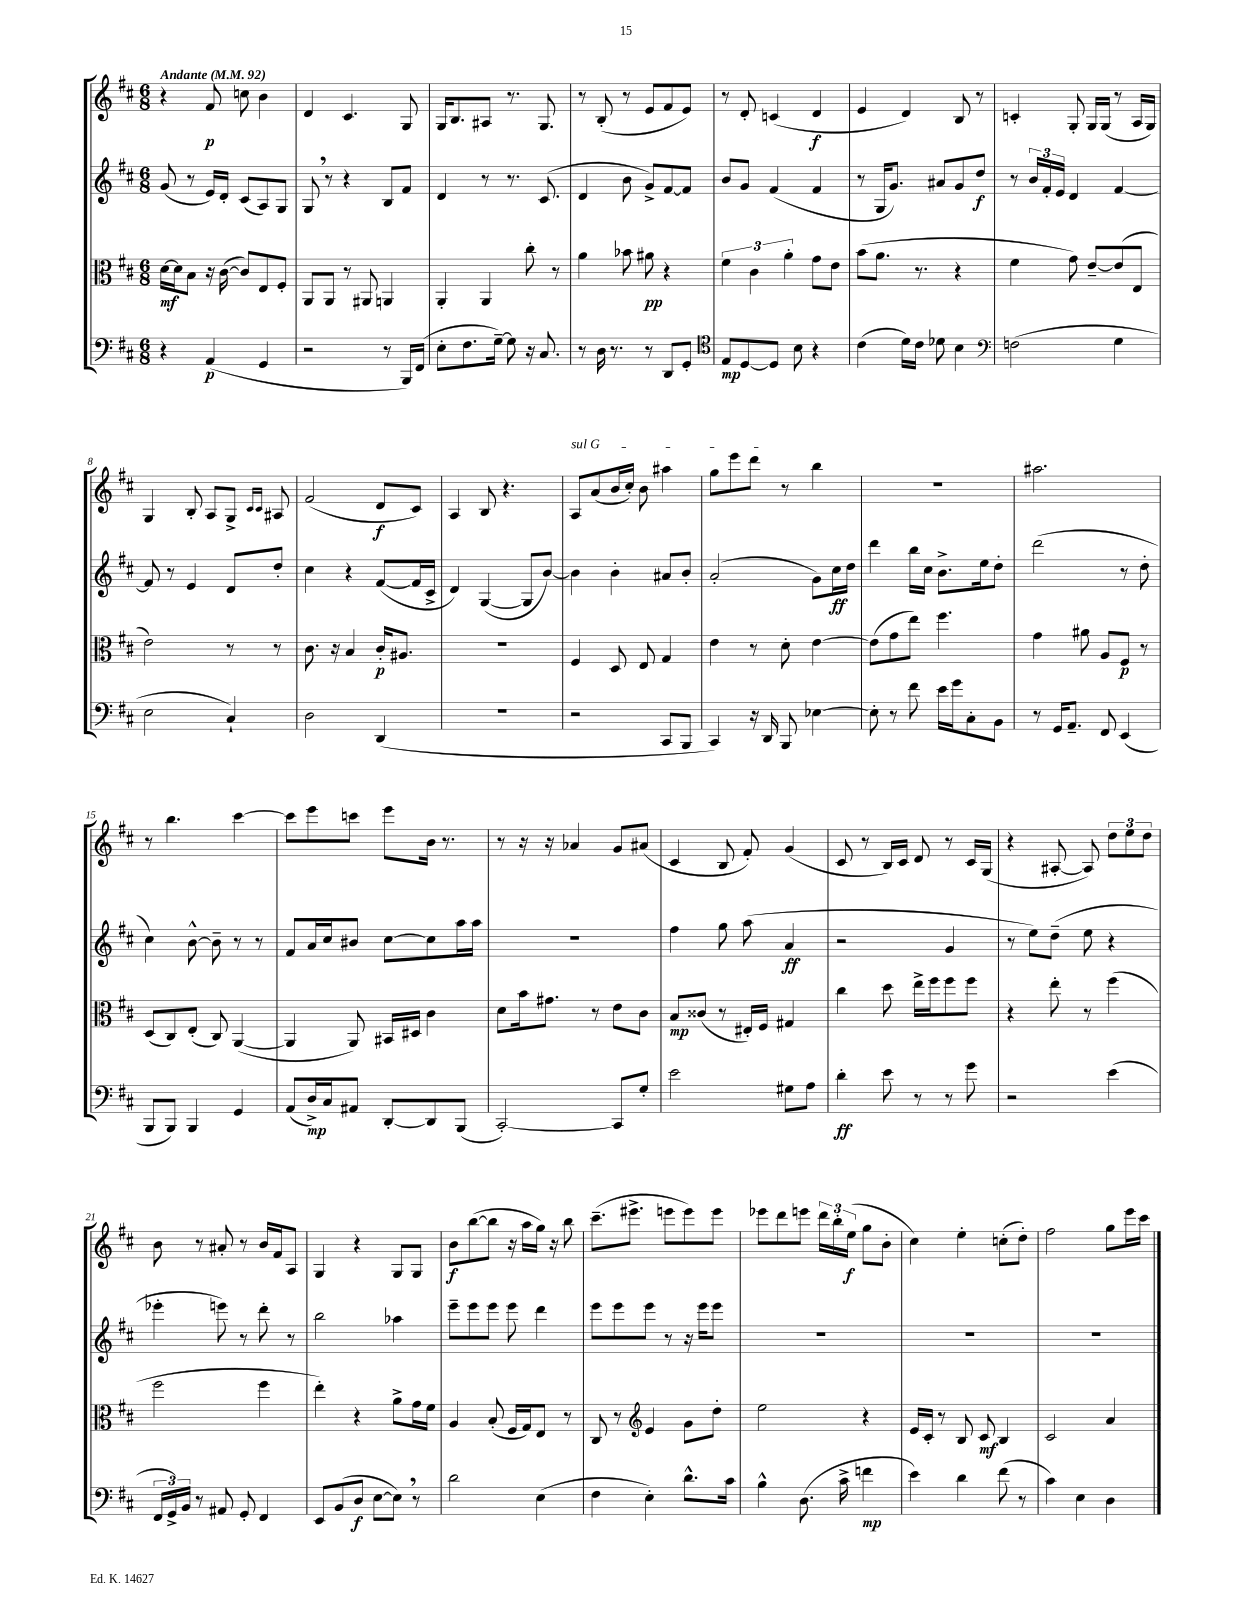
<<
\new StaffGroup <<
\new Staff = "s0" {
    \clef treble \key d \major \numericTimeSignature \time 6/8 \tempo "Andante" 4 = 92
    \autoBeamOff r4 fis'8\p c''8 b'4 |
    d'4 cis'4. g8 |
    g16[ b8. ais8] r8. g8. |
    r8 b8-.( r8 e'8[ fis'8 e'8]) |
    r8 d'8-. c'4( d'4\f |
    e'4 d'4) b8 r8 |
    c'4-. g8-. g16[ g16]( r8 a16[ g16]) |
    g4 b8-. a8[ g8]-> \grace { cis'16[ cis'16] } ais8 |
    fis'2( d'8[\f cis'8]) |
    a4 b8 r4. |
    \once \override TextSpanner.bound-details.left.text = \markup { \italic "sul G" } a8[\startTextSpan a'8( b'16 cis''16]-.) b'8 ais''4 |
    g''8[ e'''8 d'''8]\stopTextSpan r8 b''4 |
    R2. |
    ais''2. |
    r8 b''4. cis'''4~ |
    cis'''8[ e'''8 c'''8] e'''8[ b'16] r8. |
    r8 r16 r16 aes'4 g'8[ ais'8]( |
    cis'4 b8 fis'8-.) g'4( |
    cis'8 r8 b16[) cis'16] d'8 r8 cis'16[ g16]( |
    r4 ais8~-. ais8) \tuplet 3/2 { d''8[ e''8 d''8] } |
    b'8 r8 ais'8-. r8 b'16[ fis'16 a8] |
    g4 r4 g8[ g8] |
    b'8[\f b''8~( b''8] r16 a''16[ g''16]) r16 b''8 |
    cis'''8.[--( eis'''8.]-> e'''8[ e'''8) e'''8] |
    ees'''8[ d'''8 e'''8] \tuplet 3/2 { d'''16[ b''16-. e''16]\f( } g''8[ b'8]-. |
    cis''4) e''4-. c''8[-.( d''8]-.) |
    fis''2 g''8[ e'''16 cis'''16] \bar "|." |
}
\new Staff = "s1" {
    \clef treble \key d \major \numericTimeSignature \time 6/8
    \autoBeamOff g'8( r8 e'16[) d'16]-. cis'8[( a8) g8] |
    g8 \breathe r8 r4 b8[ fis'8] |
    d'4 r8 r8. cis'8.( |
    d'4 b'8 g'8[->) fis'8~ fis'8] |
    b'8[ g'8] fis'4( fis'4 |
    r8 g16[ g'8.]) ais'8[ g'8 d''8]\f |
    r8 \tuplet 3/2 { b'16[ fis'16-. e'16] } d'4 fis'4~ |
    fis'8 r8 e'4 d'8[ d''8]-. |
    cis''4 r4 fis'8[~( fis'16 cis'16]-> |
    d'4) g4~( g8[ b'8]~) |
    b'4 b'4-. ais'8[ b'8]-. |
    a'2-.( g'8[) cis''16\ff d''16] |
    d'''4 b''16[ cis''16] b'8.[-> e''16 d''8]-. |
    d'''2( r8 d''8-. |
    cis''4) b'8~-^ b'8-- r8 r8 |
    fis'8[ a'16 cis''16 bis'8] cis''8[~ cis''8 a''16 a''16] |
    R2. |
    fis''4 g''8 a''8( a'4\ff |
    r2 g'4 |
    r8 e''8[) d''8]--( e''8 r4 |
    ees'''4-. e'''8) r8 d'''8-. r8 |
    b''2 aes''4 |
    e'''8[-- e'''8 e'''8] e'''8 d'''4 |
    e'''8[ e'''8 e'''8] r8 r16 e'''16[ e'''8] |
    R2. |
    R2. |
    R2. \bar "|." |
}
\new Staff = "s2" {
    \clef alto \key d \major \numericTimeSignature \time 6/8
    \autoBeamOff d'16[~\mf d'16 b8] r16 cis'16~( cis'8[) e8 fis8]-. |
    a,8[ a,8] r8 ais,8 a,4 |
    a,4-. a,4 cis''8-. r8 |
    a'4 bes'8 ais'8\pp r4 |
    \tuplet 3/2 { fis'4 cis'4 a'4-. } g'8[ e'8] |
    b'8[( a'8.] r8. r4 |
    fis'4 g'8) e'8[~-- e'8( e8] |
    e'2) r8 r8 |
    cis'8. r16 b4 cis'16[-.\p ais8.] |
    R2. |
    fis4 d8 e8 g4 |
    e'4 r8 d'8-. e'4~ |
    e'8[( g'8 e''8]) fis''4. |
    g'4 ais'8 a8[ fis8]\p r8 |
    d8[( cis8) e8]-.( cis8) a,4~( |
    a,4 a,8) bis,16[ dis16] cis'4 |
    d'8[ b'16 gis'8.] r8 e'8[ cis'8] |
    b8[\mp cisis'8]( r8 eis16[-.) fis16] gis4 |
    cis''4 d''8 e''16[-> fis''16 fis''8 fis''8] |
    r4 e''8-. r8 fis''4( |
    fis''2 fis''4 |
    e''4-.) r4 a'8[-> g'16 fis'16] |
    a4 b8-.( fis16[ g16) e8] r8 |
    cis8 r8 \clef treble e'4 g'8[ d''8]-. |
    e''2 r4 |
    e'16[ cis'16]-. r8 b8 cis'8\mf b4 |
    cis'2 a'4 \bar "|." |
}
\new Staff = "s3" {
    \clef bass \key d \major \numericTimeSignature \time 6/8
    \autoBeamOff r4 a,4\p( g,4 |
    r2 r8 b,,16[) fis,16]( |
    e8[-. fis8. g16]~--) g8 r16 cis8. |
    r8 d16 r8. r8 d,8[ g,8]-. |
    \clef tenor e8[\mp d8~ d8] b8 r4 |
    cis'4( d'16[) cis'16] des'8 b4 |
    \clef bass f2( g4 |
    e2 cis4-!) |
    d2 d,4( |
    R2. |
    r2 cis,8[ b,,8] |
    cis,4) r16 d,16 b,,8 ees4~ |
    ees8-. r8 fis'8 e'16[ g'16 cis8-. b,8] |
    r8 g,16[ a,8.]-- fis,8 e,4( |
    b,,8[ b,,8]) b,,4 g,4 |
    a,8[( d16->\mp) cis16 ais,8] d,8[~-. d,8 b,,8]( |
    cis,2~-.) cis,8[ g8]-. |
    e'2 gis8[ a8] |
    d'4-.\ff e'8 r8 r8 g'8 |
    r2 e'4( |
    \tuplet 3/2 { fis,16[ g,16->) b,16] } r8 ais,8 g,8-. fis,4 |
    e,8[ b,8( d8]\f e8[~ e8]) \breathe r8 |
    d'2 e4( |
    fis4 e4-.) d'8.[-^ cis'16] |
    b4-^ d8.( cis'16-> f'4\mp |
    e'4) d'4 fis'8( r8 |
    cis'4) e4 d4 \bar "|." |
}
>>
>>
